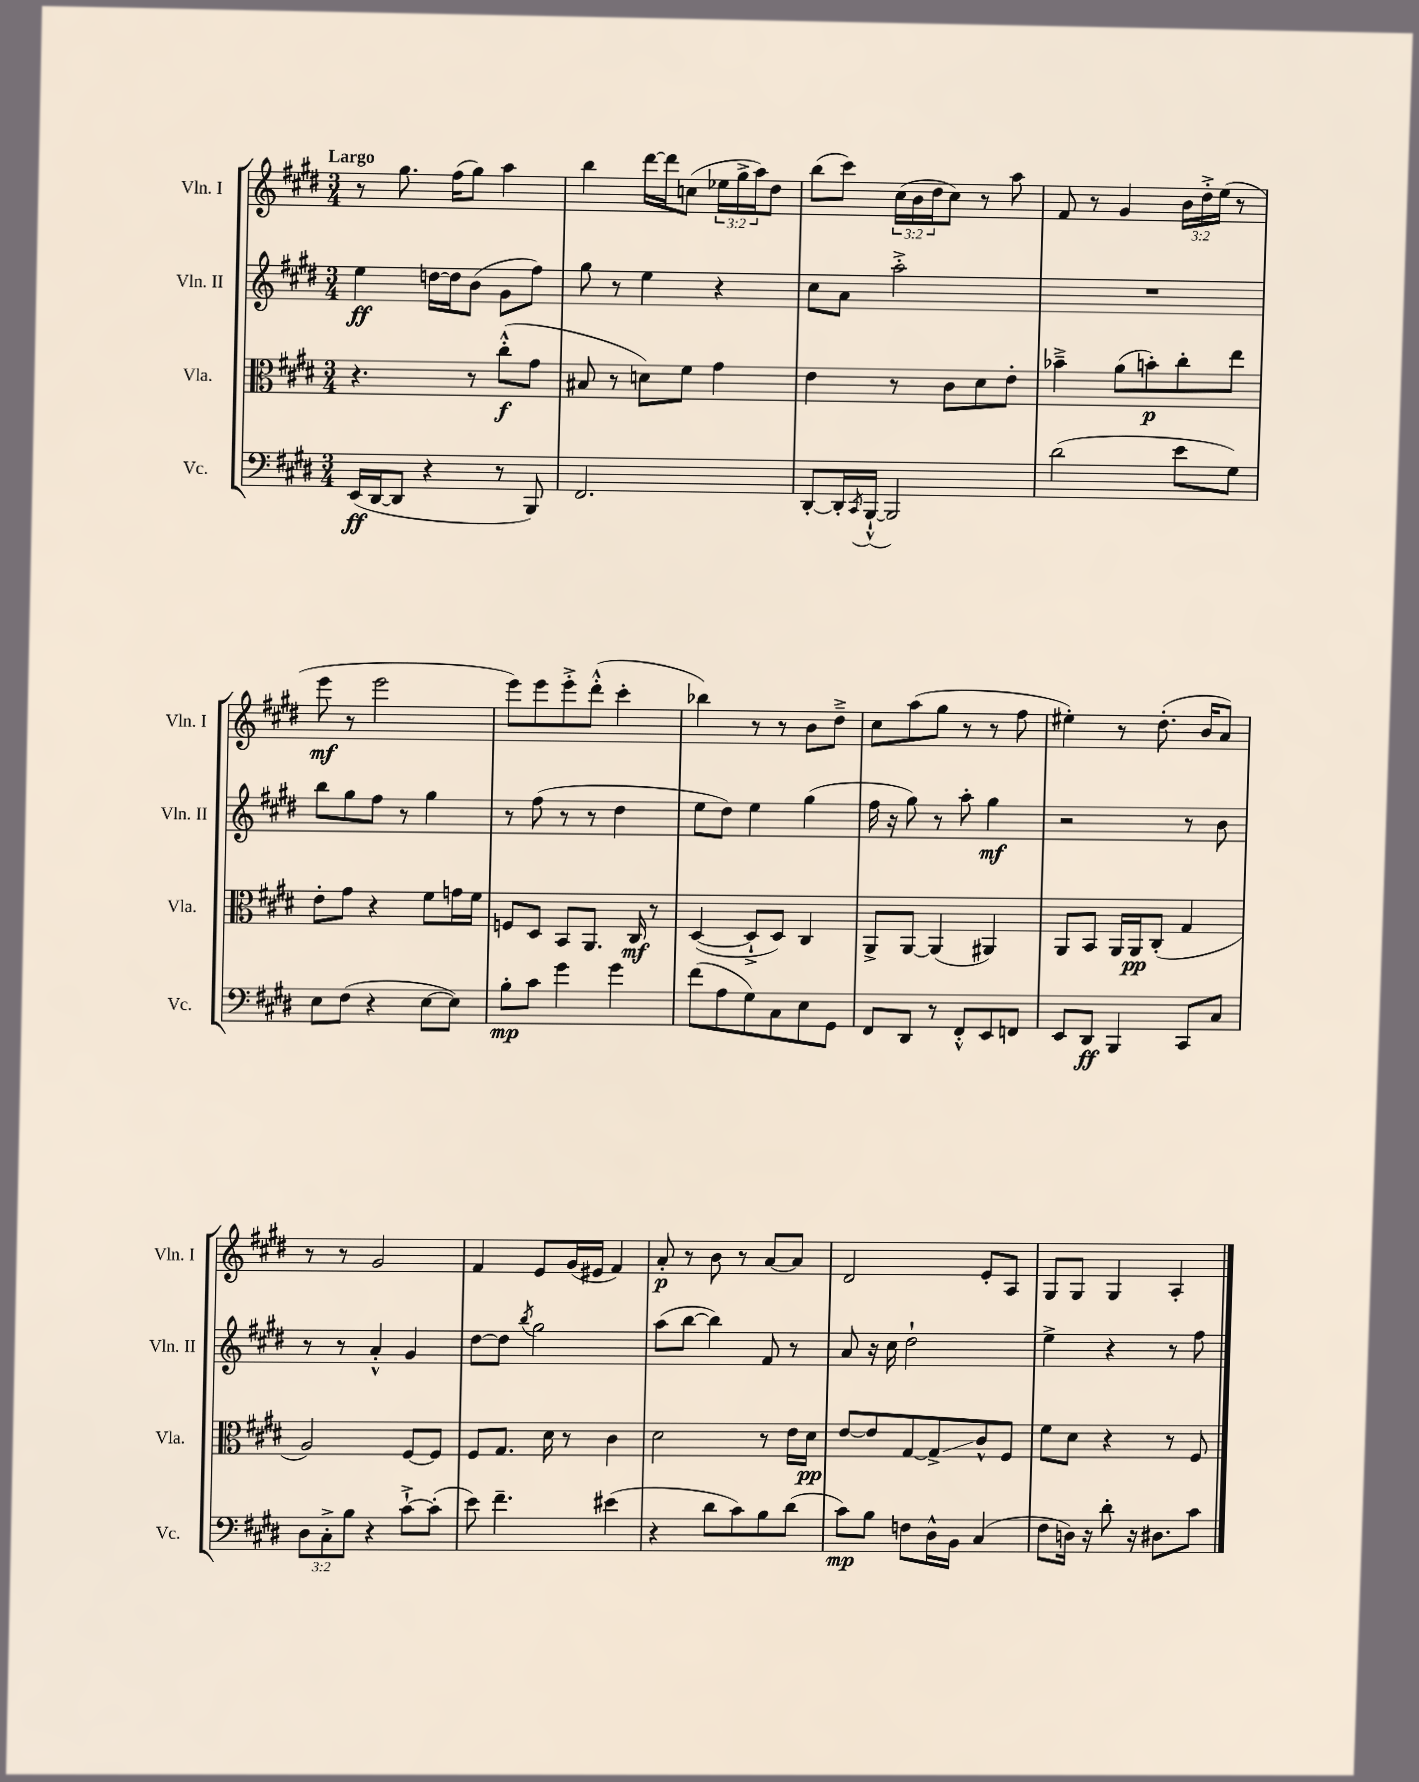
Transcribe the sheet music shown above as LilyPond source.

<<
\new StaffGroup <<
\new Staff = "s0" \with { instrumentName = "Vln. I" shortInstrumentName = "Vln. I" } {
    \clef treble \key e \major \numericTimeSignature \time 3/4 \override Staff.TupletNumber.text = #tuplet-number::calc-fraction-text \tempo "Largo"
    r8 gis''8. fis''16( gis''8) a''4 |
    b''4 dis'''16~ dis'''16 c''8( \tuplet 3/2 { ees''16 gis''16-> a''16) } dis''8 |
    b''8( cis'''8) \tuplet 3/2 { cis''16( b'16 dis''16 } cis''8) r8 a''8 |
    fis'8 r8 gis'4 \tuplet 3/2 { b'16 dis''16-.-> e''16( } r8 |
    e'''8\mf r8 e'''2 |
    e'''8) e'''8 e'''8-.-> dis'''8-.-^( cis'''4-. |
    bes''4) r8 r8 b'8 dis''8---> |
    cis''8 a''8( gis''8 r8 r8 fis''8 |
    eis''4-.) r8 dis''8.-.( b'16 a'8) |
    r8 r8 gis'2 |
    fis'4 e'8 gis'16( eis'16 fis'4) |
    a'8-.\p r8 b'8 r8 a'8~ a'8 |
    dis'2 e'8-. a8 |
    gis8 gis8 gis4 a4-. \bar "|." |
}
\new Staff = "s1" \with { instrumentName = "Vln. II" shortInstrumentName = "Vln. II" } {
    \clef treble \key e \major \numericTimeSignature \time 3/4
    e''4\ff d''16~ d''16 b'8( gis'8 fis''8) |
    gis''8 r8 e''4 r4 |
    cis''8 a'8 a''2-.-> |
    R2. |
    b''8 gis''8 fis''8 r8 gis''4 |
    r8 fis''8( r8 r8 dis''4 |
    e''8 dis''8) e''4 gis''4( |
    fis''16 r16 gis''8) r8 a''8-. gis''4\mf |
    r2 r8 b'8 |
    r8 r8 a'4-.-^ gis'4 |
    dis''8~ dis''8 \acciaccatura { b''8 } gis''2 |
    a''8( b''8~ b''4) fis'8 r8 |
    a'8 r16 cis''16 dis''2-! |
    e''4-> r4 r8 fis''8 \bar "|." |
}
\new Staff = "s2" \with { instrumentName = "Vla." shortInstrumentName = "Vla." } {
    \clef alto \key e \major \numericTimeSignature \time 3/4
    r4. r8 cis''8-.-^\f( gis'8 |
    bis8 r8 d'8) fis'8 gis'4 |
    e'4 r8 cis'8 dis'8 e'8-. |
    bes'4---> a'8( b'8-.\p) cis''8-. e''8 |
    e'8-. gis'8 r4 fis'8 g'16 fis'16 |
    f8 dis8 b,8 a,8. cis16\mf r8 |
    dis4~( dis8-!-> dis8) cis4 |
    a,8-> a,8~ a,4( ais,4) |
    a,8 b,8 a,16 a,16\pp cis8-.( gis4 |
    a2) fis8~ fis8 |
    fis8 gis8. dis'16 r8 cis'4 |
    dis'2 r8 e'16 dis'16\pp |
    e'8~ e'8 gis8~ gis8->\glissando cis'8-^ fis8 |
    fis'8 dis'8 r4 r8 fis8 \bar "|." |
}
\new Staff = "s3" \with { instrumentName = "Vc." shortInstrumentName = "Vc." } {
    \clef bass \key e \major \numericTimeSignature \time 3/4 \override Staff.TupletNumber.text = #tuplet-number::calc-fraction-text
    e,16\ff( dis,16~ dis,8 r4 r8 b,,8) |
    fis,2. |
    dis,8~-. dis,16-. \acciaccatura { cis,8 } b,,16~-!-^( b,,2) |
    dis'2( e'8 gis8) |
    e8 fis8( r4 e8~ e8) |
    b8-.\mp cis'8 gis'4 gis'4 |
    fis'8( a8 gis8) cis8 e8 gis,8 |
    fis,8 dis,8 r8 fis,8-.-^ e,8 f,8 |
    e,8 dis,8\ff b,,4 cis,8 cis8 |
    \tuplet 3/2 { dis8 cis8-.-> b8 } r4 cis'8~-!-> cis'8-.( |
    e'8) fis'4.-- eis'4( |
    r4 dis'8 cis'8) b8 dis'8( |
    cis'8\mp) b8 f8 dis16-^ b,16 cis4( |
    fis8 d16) r16 dis'8-. r16 dis8. cis'8 \bar "|." |
}
>>
>>
\layout { \context { \Score \remove "Bar_number_engraver" } }
